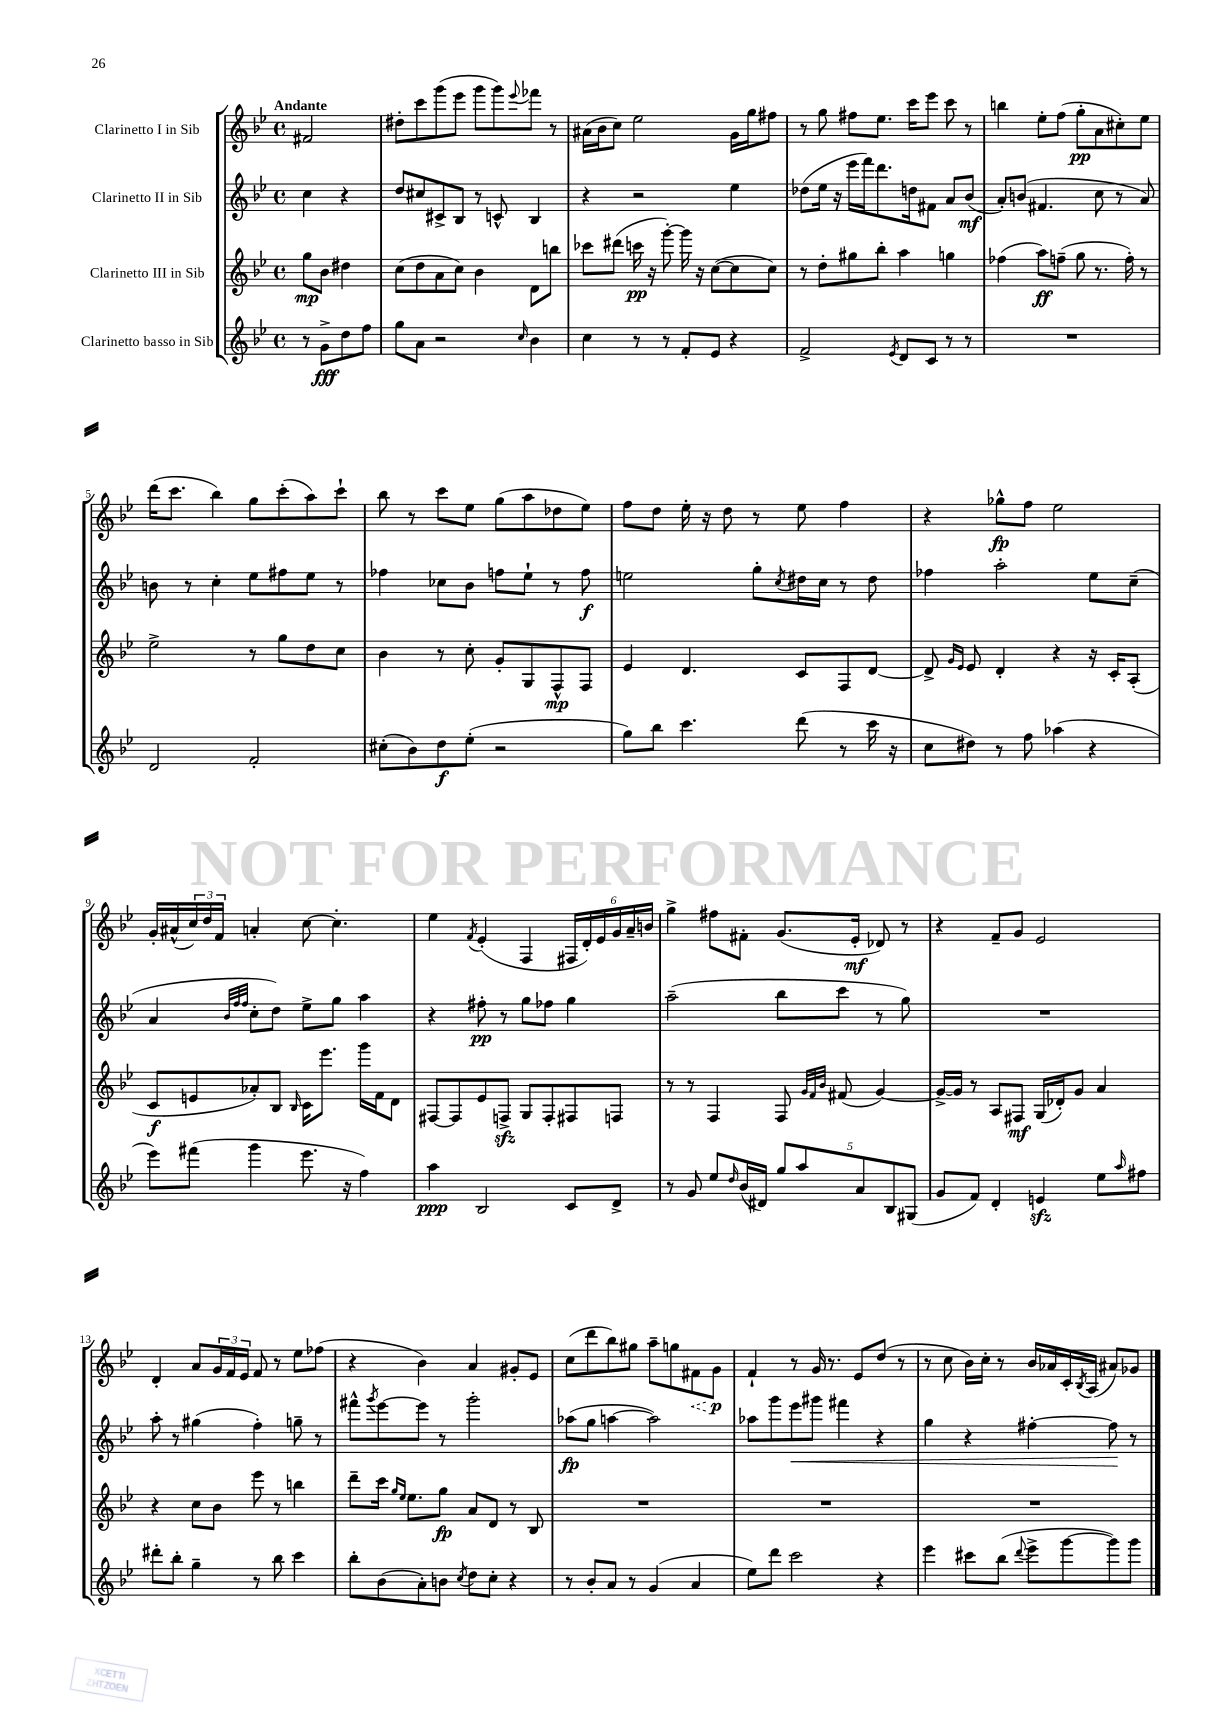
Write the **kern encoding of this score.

**kern	**dynam	**kern	**dynam	**kern	**dynam	**kern	**dynam
*part4	*part4	*part3	*part3	*part2	*part2	*part1	*part1
*staff4	*staff4	*staff3	*staff3	*staff2	*staff2	*staff1	*staff1
*I"Clarinetto basso in Sib	*	*I"Clarinetto III in Sib	*	*I"Clarinetto II in Sib	*	*I"Clarinetto I in Sib	*
*clefG2	*	*clefG2	*	*clefG2	*	*clefG2	*
*k[b-e-]	*	*k[b-e-]	*	*k[b-e-]	*	*k[b-e-]	*
*M4/4	*	*M4/4	*	*M4/4	*	*M4/4	*
*met(c)	*	*met(c)	*	*met(c)	*	*met(c)	*
=	=	=	=	=	=	=	=
!	!	!	!	!	!	!LO:TX:a:B:t=Andante	!
8r	.	8gg\L	mp	4cc\	.	2f#X/	.
8g^\L	fff	8b-\J	.	.	.	.	.
8dd\	.	4dd#X\	.	4r	.	.	.
8ff\J	.	.	.	.	.	.	.
=1	=1	=1	=1	=1	=1	=1	=1
8gg\L	.	(8cc\L	.	8dd/L	.	8dd#X'\L	.
8a\J	.	8dd\	.	8cc#X/	.	8ccc\	.
2r	.	8a\	.	8c#X^/	.	(8ggg\	.
.	.	8cc\J)	.	8B-/J	.	8eee-\J	.
.	.	4b-\	.	8r	.	8ggg\L	.
.	.	.	.	8cn^^/	.	8ggg\)	.
16qqcc/	.	.	.	.	.	8qqeee-/	.
4b-\	.	8d\L	.	4B-/	.	8fff-X\J	.
.	.	8bbn\J	.	.	.	8r	.
=2	=2	=2	=2	=2	=2	=2	=2
4cc\	.	8ccc-X\L	.	4r	.	(16a#X\LL	.
.	.	.	.	.	.	16b-\J	.
.	.	(8ddd#X\J	.	.	.	8cc\J)	.
8r	.	16cccn\	pp	2r	.	2ee-\	.
.	.	16r	.	.	.	.	.
8r	.	[8ggg'\)	.	.	.	.	.
8f'/L	.	16ggg\]	.	.	.	.	.
.	.	16r	.	.	.	.	.
8e-/J	.	([8cc\L	.	.	.	.	.
4r	.	8cc\]	.	4ee-\	.	16g\LL	.
.	.	.	.	.	.	16gg\J	.
.	.	8cc\J)	.	.	.	8ff#X\J	.
=3	=3	=3	=3	=3	=3	=3	=3
2f^/	.	8r	.	(8dd-X\L	.	8r	.
.	.	8dd'\L	.	16ee-\Jk	.	8gg\	.
.	.	.	.	16r	.	.	.
.	.	8gg#X\	.	16eee-\LL	.	8ff#X\L	.
.	.	.	.	16fff\J)	.	.	.
.	.	8bb-'\J	.	8.ddd\	.	8.ee-\J	.
8qe-/	.	.	.	.	.	.	.
8d/L	.	4aa\	.	.	.	.	.
.	.	.	.	16ddn\k	.	16ccc\KL	.
8c/J	.	.	.	8f#X\J	.	8eee-\J	.
8r	.	4ggn\	.	8a/L	.	8ccc\	.
8r	.	.	.	(8b-/J	mf	8r	.
=4	=4	=4	=4	=4	=4	=4	=4
1r	.	(4ff-X\	.	8a'/L)	.	4bbn\	.
.	.	.	.	(8bn/J	.	.	.
.	.	8aa\L)	ff	4.f#X/	.	8ee-'\L	.
.	.	(8ffn~\J	.	.	.	(8ff\J	.
.	.	8gg\	.	.	.	8gg'\L	pp
.	.	8.r	.	8cc\	.	8a\	.
.	.	.	.	8r	.	8cc#X'\)	.
.	.	16ff'\)	.	.	.	.	.
.	.	8r	.	8a/)	.	8ee-\J	.
!!LO:LB:g=z
=5	=5	=5	=5	=5	=5	=5	=5
2d/	.	2ee-^\	.	8bn\	.	(16ddd\KL	.
.	.	.	.	.	.	8.ccc\J	.
.	.	.	.	8r	.	.	.
.	.	.	.	4cc'\	.	4bb-\)	.
2f'/	.	8r	.	8ee-\L	.	8gg\L	.
.	.	8gg\L	.	8ff#X\	.	(8ccc'\	.
.	.	8dd\	.	8ee-\J	.	8aa\)	.
.	.	8cc\J	.	8r	.	8ccc`\J	.
=6	=6	=6	=6	=6	=6	=6	=6
(8cc#X'\L	.	4b-\	.	4ff-X\	.	8bb-\	.
8b-\)	.	.	.	.	.	8r	.
8dd\	f	8r	.	8cc-X\L	.	8ccc\L	.
(8ee-'\J	.	8cc'\	.	8b-\J	.	8ee-\J	.
2r	.	8g'/L	.	8ffn\L	.	(8gg\L	.
.	.	8G/	.	8ee-`\J	.	8aa\	.
.	.	8F^^/	mp	8r	.	8dd-X\	.
.	.	8F/J	.	8ff\	f	8ee-\J)	.
=7	=7	=7	=7	=7	=7	=7	=7
8gg\L)	.	4e-/	.	2een\	.	8ff\L	.
8bb-\J	.	.	.	.	.	8dd\J	.
4.ccc\	.	4.d/	.	.	.	16ee-'\	.
.	.	.	.	.	.	16r	.
.	.	.	.	.	.	8dd\	.
.	.	.	.	8gg'\L	.	8r	.
.	.	.	.	8qcc/	.	.	.
(8ddd\	.	8c/L	.	16dd#X\L	.	8ee-\	.
.	.	.	.	16cc\JJ	.	.	.
8r	.	8F/	.	8r	.	4ff\	.
16ccc\	.	[8d/J	.	8dd#\	.	.	.
16r	.	.	.	.	.	.	.
=8	=8	=8	=8	=8	=8	=8	=8
8cc\L	.	8d^/]	.	4ff-X\	.	4r	.
.	.	16qqg/LL	.	.	.	.	.
.	.	16qqe-/JJ	.	.	.	.	.
8dd#X\J)	.	8e-/	.	.	.	.	.
8r	.	4d'/	.	2aa'\	.	8gg-X^^\L	fp
8ff\	.	.	.	.	.	8ff\J	.
(4aa-X\	.	4r	.	.	.	2ee-\	.
4r	.	16r	.	8ee-\L	.	.	.
.	.	16c'/KL	.	.	.	.	.
.	.	(8A'/J	.	(8cc~\J	.	.	.
!!LO:LB:g=z
=9	=9	=9	=9	=9	=9	=9	=9
8eee-\L)	.	8c/L	f	4a/	.	16g'/LL	.
.	.	.	.	.	.	(16a#X^^/	.
(8fff#X\J	.	8en/	.	.	.	24cc/)	.
.	.	.	.	.	.	24dd/	.
.	.	.	.	.	.	24f/JJ	.
.	.	.	.	32qqb-/LLL	.	.	.
.	.	.	.	32qqff/	.	.	.
.	.	.	.	32qqff/JJJ	.	.	.
4ggg\	.	8a-X'/)	.	8cc'\L	.	4an'/	.
.	.	8B-/J	.	8dd\J)	.	.	.
.	.	16qqB-/	.	.	.	.	.
8.eee-\	.	16c\KL	.	8ee-^\L	.	[8cc\	.
.	.	8.eee-\J	.	.	.	.	.
.	.	.	.	8gg\J	.	4.cc'\]	.
16r	.	.	.	.	.	.	.
4ff\)	.	16ggg\LL	.	4aa\	.	.	.
.	.	16f\J	.	.	.	.	.
.	.	8d\J	.	.	.	.	.
=10	=10	=10	=10	=10	=10	=10	=10
4aa\	ppp	[8F#X/L	.	4r	.	4ee-\	.
.	.	8F#/]	.	.	.	.	.
.	.	.	.	.	.	8qf/	.
2B-/	.	8e-/	.	8ff#X'\	pp	(4e-'/	.
.	.	8Fnzz^/J	.	8r	.	.	.
.	.	8G/L	.	8gg\L	.	4F/	.
.	.	8F'/	.	8ff-X\J	.	.	.
8c/L	.	8F#X/	.	4gg\	.	24F#X/LL	.
.	.	.	.	.	.	24d'/)	.
.	.	.	.	.	.	24e-/	.
8d^/J	.	8Fn/J	.	.	.	24g/	.
.	.	.	.	.	.	24a~/	.
.	.	.	.	.	.	24bn/JJ	.
=11	=11	=11	=11	=11	=11	=11	=11
8r	.	8r	.	(2aa~\	.	4gg^\	.
8g/	.	8r	.	.	.	.	.
8ee-/L	.	4F/	.	.	.	8ff#X\L	.
16qqdd/	.	.	.	.	.	.	.
(16b-/L	.	.	.	.	.	8f#X'\J	.
16d#X/JJ)	.	.	.	.	.	.	.
10gg/L	.	8F/	.	8bb-\L	.	(8.g/L	.
10aa/	.	.	.	.	.	.	.
.	.	32qqg/LLL	.	.	.	.	.
.	.	32qqf/	.	.	.	.	.
.	.	32qqb-/JJJ	.	.	.	.	.
.	.	(8f#X/	.	8ccc\J	.	.	.
.	.	.	.	.	.	16e-'/Jk	mf
10a/	.	.	.	.	.	.	.
.	.	[4g/)	.	8r	.	8d-X/)	.
10B-/	.	.	.	.	.	.	.
.	.	.	.	8gg\)	.	8r	.
(10G#X/J	.	.	.	.	.	.	.
=12	=12	=12	=12	=12	=12	=12	=12
8g/L	.	16g^/LL_	.	1r	.	4r	.
.	.	16g/JJ]	.	.	.	.	.
8f/J)	.	8r	.	.	.	.	.
4d'/	.	8A/L	.	.	.	8f~/L	.
.	.	8F#X/J	mf	.	.	8g/J	.
4enzz/	.	(16G/LL	.	.	.	2e-/	.
.	.	16d-X'/J)	.	.	.	.	.
.	.	8g/J	.	.	.	.	.
8ee-\L	.	4a/	.	.	.	.	.
16qqaa/	.	.	.	.	.	.	.
8ff#X\J	.	.	.	.	.	.	.
!!LO:LB:g=z
=13	=13	=13	=13	=13	=13	=13	=13
8ddd#X'\L	.	4r	.	8aa'\	.	4d'/	.
8bb-'\J	.	.	.	8r	.	.	.
4gg~\	.	8cc\L	.	(4gg#X\	.	8a/L	.
.	.	8b-\J	.	.	.	24g/L	.
.	.	.	.	.	.	24f/	.
.	.	.	.	.	.	24e-/JJ	.
8r	.	8eee-\	.	4ff'\)	.	8f/	.
8bb-\	.	8r	.	.	.	8r	.
4ccc\	.	4bbn\	.	8ggn~\	.	8ee-\L	.
.	.	.	.	8r	.	(8ff-X\J	.
=14	=14	=14	=14	=14	=14	=14	=14
8bb-'\L	.	8ddd~\L	.	8fff#X^^\L	.	4r	.
.	.	.	.	8qggg/	.	.	.
(8b-\	.	16ccc\Jk	.	[8eee-\	.	.	.
.	.	16qqgg/LL	.	.	.	.	.
.	.	16qqee-/JJ	.	.	.	.	.
.	.	8.ee-\L	.	.	.	.	.
8a'\)	.	.	.	8eee-\J]	.	4b-\)	.
8bn\J	.	8gg\J	fp	8r	.	.	.
8qcc/	.	.	.	.	.	.	.
8dd\L	.	8a/L	.	2ggg'\	.	4a/	.
8cc'\J	.	8d/J	.	.	.	.	.
4r	.	8r	.	.	.	8g#X'/L	.
.	.	8B-/	.	.	.	8e-/J	.
=15	=15	=15	=15	=15	=15	=15	=15
8r	.	1r	.	(8aa-X\L	fp	(8cc\L	.
8b-'/L	.	.	.	8gg\J	.	8ddd\	.
8a/J	.	.	.	[4aan\	.	8bb-\)	.
8r	.	.	.	.	.	8gg#X\J	.
(4g/	.	.	.	2aa\])	.	8aa~\L	.
.	.	.	.	.	.	8ggn\	.
!	!	!	!	!	!	!	!LO:HP:b
4a/	.	.	.	.	.	8f#X\	<
.	.	.	.	.	.	8g\J	p
.	.	.	.	.	.	.	[
=16	=16	=16	=16	=16	=16	=16	=16
8ee-\L)	.	1r	.	8aa-X\L	.	4f`/	.
8ddd\J	.	.	.	8ggg\	.	.	.
!	!	!	!	!	!LO:HP:b	!	!
2ccc\	.	.	.	8eee-\	<	8r	.
.	.	.	.	8ggg#X\J	.	16g/	.
.	.	.	.	.	.	8.r	.
.	.	.	.	4fff#X\	.	.	.
.	.	.	.	.	.	8e-/L	.
4r	.	.	.	4r	.	(8dd/J	.
.	.	.	.	.	.	8r	.
=17	=17	=17	=17	=17	=17	=17	=17
4eee-\	.	1r	.	4gg\	.	8r	.
.	.	.	.	.	.	8cc\	.
8ccc#X\L	.	.	.	4r	.	16b-\LL)	.
.	.	.	.	.	.	16cc'\JJ	.
(8bb-\J	.	.	.	.	.	8r	.
8qqddd/	.	.	.	.	.	.	.
8eee-^\L	.	.	.	[4ff#X'\	.	16b-/LL	.
.	.	.	.	.	.	16a-X/	.
[8ggg\	.	.	.	.	.	16c'/	.
.	.	.	.	.	.	8qB-/	.
.	.	.	.	.	.	(16A/JJ	.
8ggg\])	.	.	.	8ff#\]	.	8a#X/L)	.
8ggg\J	.	.	.	8r	[	8g-X/J	.
==	==	==	==	==	==	==	==
*-	*-	*-	*-	*-	*-	*-	*-
